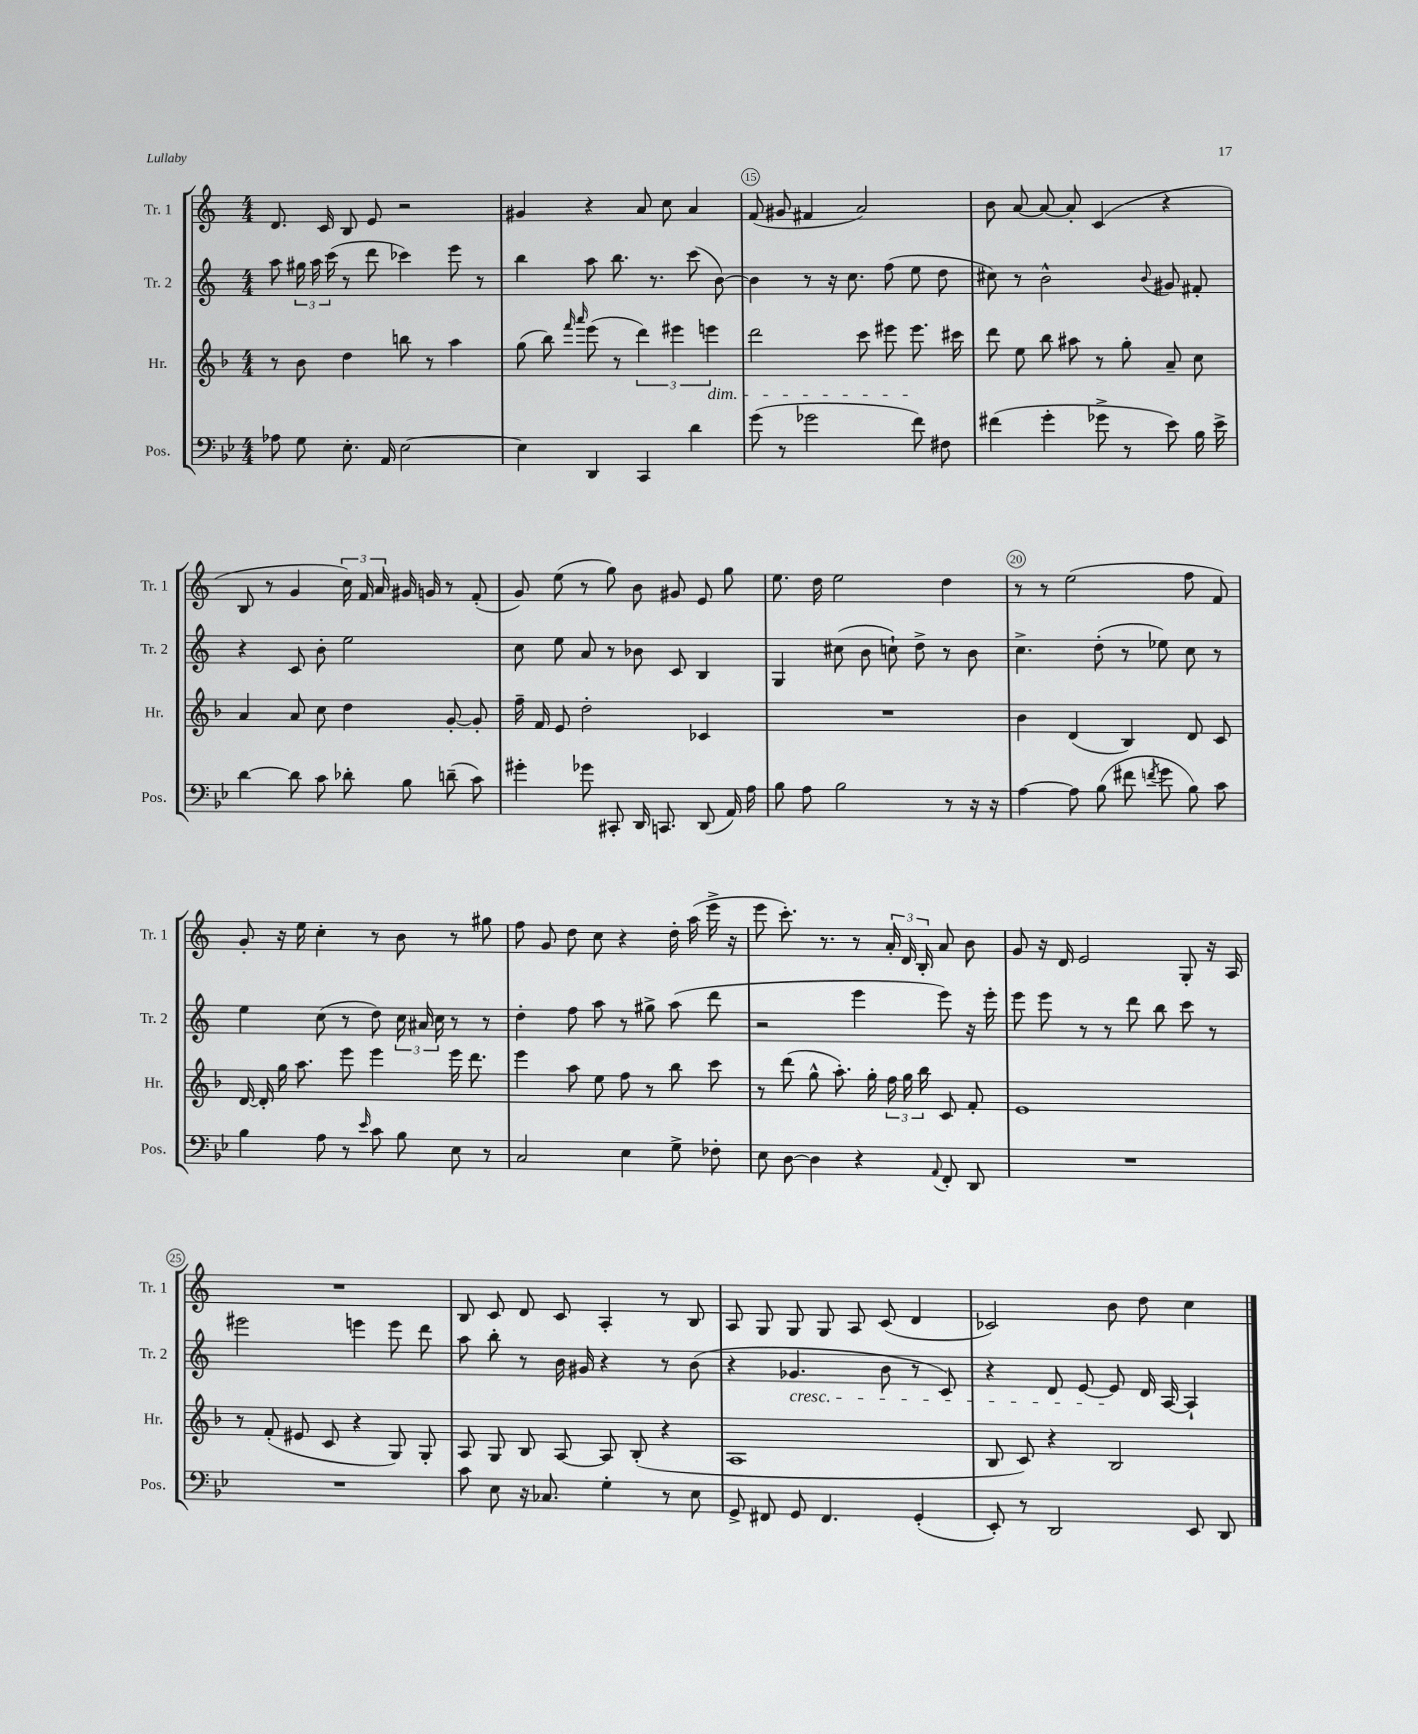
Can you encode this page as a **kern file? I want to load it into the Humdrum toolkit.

**kern	**kern	**kern	**kern
*part4	*part3	*part2	*part1
*staff4	*staff3	*staff2	*staff1
*I"Pos.	*I"Hr.	*I"Tr. 2	*I"Tr. 1
*I'Pos.	*I'Hr.	*I'Tr. 2	*I'Tr. 1
*clefF4	*clefG2	*clefG2	*clefG2
*k[b-e-]	*k[b-]	*k[]	*k[]
*M4/4	*M4/4	*M4/4	*M4/4
=13	=13	=13	=13
8A-X\	8r	8aa\	8.d/
8G\	8b-\	24gg#X\	.
.	.	24aa\	.
.	.	.	16c/
.	.	(24ccc\	.
8.E-'\	4dd\	8r	8B/
.	.	8ddd\	8e/
16AA/	.	.	.
[2E-\	8bbn\	4ccc-X\)	2r
.	8r	.	.
.	4aa\	8eee\	.
.	.	8r	.
=14	=14	=14	=14
4E-\]	(8gg\	4bb\	4g#X/
.	8bb-\)	.	.
.	16qqfff/	.	.
.	16qqaaa/	.	.
4DD/	(8eee\	8aa\	4r
.	8r	8.bb\	.
4CC/	6ddd\)	.	8a/
.	.	8.r	.
.	.	.	8cc\
.	6eee#X\	.	.
4d\	.	(8ccc\	4a/
!	!LO:TX:b:i:t=dim.	!	!
.	6eeen\	.	.
.	.	[8b\)	.
=15	=15	=15	=15
(8g\	2ddd\	4b\]	(8f/
8r	.	.	8g#X/
2g-X\	.	8r	4f#X/
.	.	16r	.
.	.	8.cc\	.
.	8ccc\	.	2a/)
.	8eee#X\	(8ff\	.
8f\)	8.eee#\	8ee\	.
8F#X\	.	8dd\	.
.	16ccc#X\	.	.
=16	=16	=16	=16
(4f#X\	8ddd\	8cc#X\)	8b\
.	8ee\	8r	[8a/
4g'\	8bb-\	2b^^\	8a/_
.	8aa#X\	.	8a'/]
8g-X^\	8r	.	(4c/
8r	8gg'\	.	.
.	.	8qqb/	.
8e-\)	8a~/	8g#X/	4r
16B-\	8cc\	8f#X'/	.
16e-^\	.	.	.
!!LO:LB:g=z
=17	=17	=17	=17
[4d\	4a/	4r	8B/
.	.	.	8r
8d\]	8a/	8c/	4g/
8c\	8cc\	8b'\	.
8d-X'\	4dd\	2ee\	24cc\)
.	.	.	24f/
.	.	.	24a/
8B-\	.	.	16g#X/
.	.	.	16gn/
(8dn~\	[8g'/	.	8r
8c\)	8g'/]	.	(8f'/
=18	=18	=18	=18
4g#X'\	16ff~\	8cc\	8g/)
.	16f/	.	.
.	8e/	8ee\	(8ee\
8g-X\	2dd'\	8a/	8r
8CC#X'/	.	8r	8gg\)
16DD/	.	8b-X\	8b\
8.CCn/	.	.	.
.	.	8c/	8g#X/
(8DD/	4c-X/	4B/	8e/
16AA/)	.	.	8gg\
16A\	.	.	.
=19	=19	=19	=19
8B-\	1r	4G/	8.ee\
8A\	.	.	.
.	.	.	16dd\
2B-\	.	(8cc#X\	2ee\
.	.	8b\	.
.	.	8ccn`\)	.
.	.	8dd^\	.
8r	.	8r	4dd\
16r	.	8b\	.
16r	.	.	.
=20	=20	=20	=20
[4A\	4b-\	4.cc^\	8r
.	.	.	8r
8A\]	(4d/	.	(2ee\
(8B-\	.	(8dd'\	.
8f#X\	4B-/)	8r	.
8qfn/	.	.	.
8g\	.	8ee-X\)	.
8B-\)	8d/	8cc\	8ff\
8c\	8c/	8r	8f/)
!!LO:LB:g=z
=21	=21	=21	=21
4B-\	[16d/	4ee\	8g'/
.	16d'/]	.	.
.	16gg\	.	16r
.	8.aa\	.	16ee\
8A\	.	(8cc\	4cc'\
8r	8eee\	8r	.
16qqe-/	.	.	.
8c\	4eee\	8dd\)	8r
8B-\	.	24cc\	8b\
.	.	24a#X/	.
.	.	24cc\	.
8E-\	16eee\	8r	8r
.	8.ddd\	.	.
8r	.	8r	8gg#X\
=22	=22	=22	=22
2C/	4eee\	4dd'\	8ff\
.	.	.	8g/
.	8aa\	8ff\	8dd\
.	8ee\	8aa\	8cc\
4E-\	8ff\	8r	4r
.	8r	8gg#X^\	.
8G^\	8bb-\	(8aa\	16dd'\
.	.	.	(16aa\
8F-X'\	8ccc\	8ddd\	16eee^\
.	.	.	16r
=23	=23	=23	=23
8E-\	8r	2r	8eee\
[8D\	(8ddd\	.	8.ccc'\)
4D\]	8gg^^\	.	.
.	.	.	8.r
.	8.aa'\)	.	.
4r	.	4eee\	8r
.	16gg'\	.	.
.	24ff\	.	24a'/
.	24gg\	.	24d/
.	24bb-\	.	24B'/
8qqAA/	.	.	.
8FF'/	8c/	8eee\)	8a/
8DD/	8f'/	16r	8b\
.	.	16eee'\	.
=24	=24	=24	=24
1r	1e	8eee\	8g/
.	.	8eee\	16r
.	.	.	16d/
.	.	8r	2e/
.	.	8r	.
.	.	8ddd\	.
.	.	8bb\	.
.	.	8ccc\	8G'/
.	.	8r	16r
.	.	.	16A/
!!LO:LB:g=z
=25	=25	=25	=25
1r	8r	2eee#X\	1r
.	(8f'/	.	.
.	8e#X/	.	.
.	8c/	.	.
.	4r	4eeen\	.
.	8G/)	8eee\	.
.	8G'/	8ddd\	.
=26	=26	=26	=26
8c\	8A/	8aa\	8B/
8E-\	8G/	8bb'\	8c/
16r	8B-/	8r	8d/
8.C-X/	.	.	.
.	[8A/	16b\	8c/
.	.	16g#X/	.
4G'\	8A/]	4r	4A'/
.	(8B-'/	.	.
8r	4r	8r	8r
8E-\	.	(8b\	8B/
=27	=27	=27	=27
8GG^/	1A	4r	8A/
8FF#X/	.	.	8G/
!	!	!LO:TX:b:i:t=cresc.	!
8GG/	.	4.g-X/	8G/
4.FF#/	.	.	8G/
.	.	.	8A/
.	.	8b\	(8c/
(4GG'/	.	8r	4d/
.	.	8c/)	.
=28	=28	=28	=28
8EE-'/)	8B-/	4r	2c-X/)
8r	8c/)	.	.
2DD/	4r	8d/	.
.	.	[8e/	.
.	2B-/	8e/]	8b\
.	.	16d/	8dd\
.	.	[16A/	.
8EE-/	.	4A`/]	4cc\
8DD/	.	.	.
==	==	==	==
*-	*-	*-	*-
